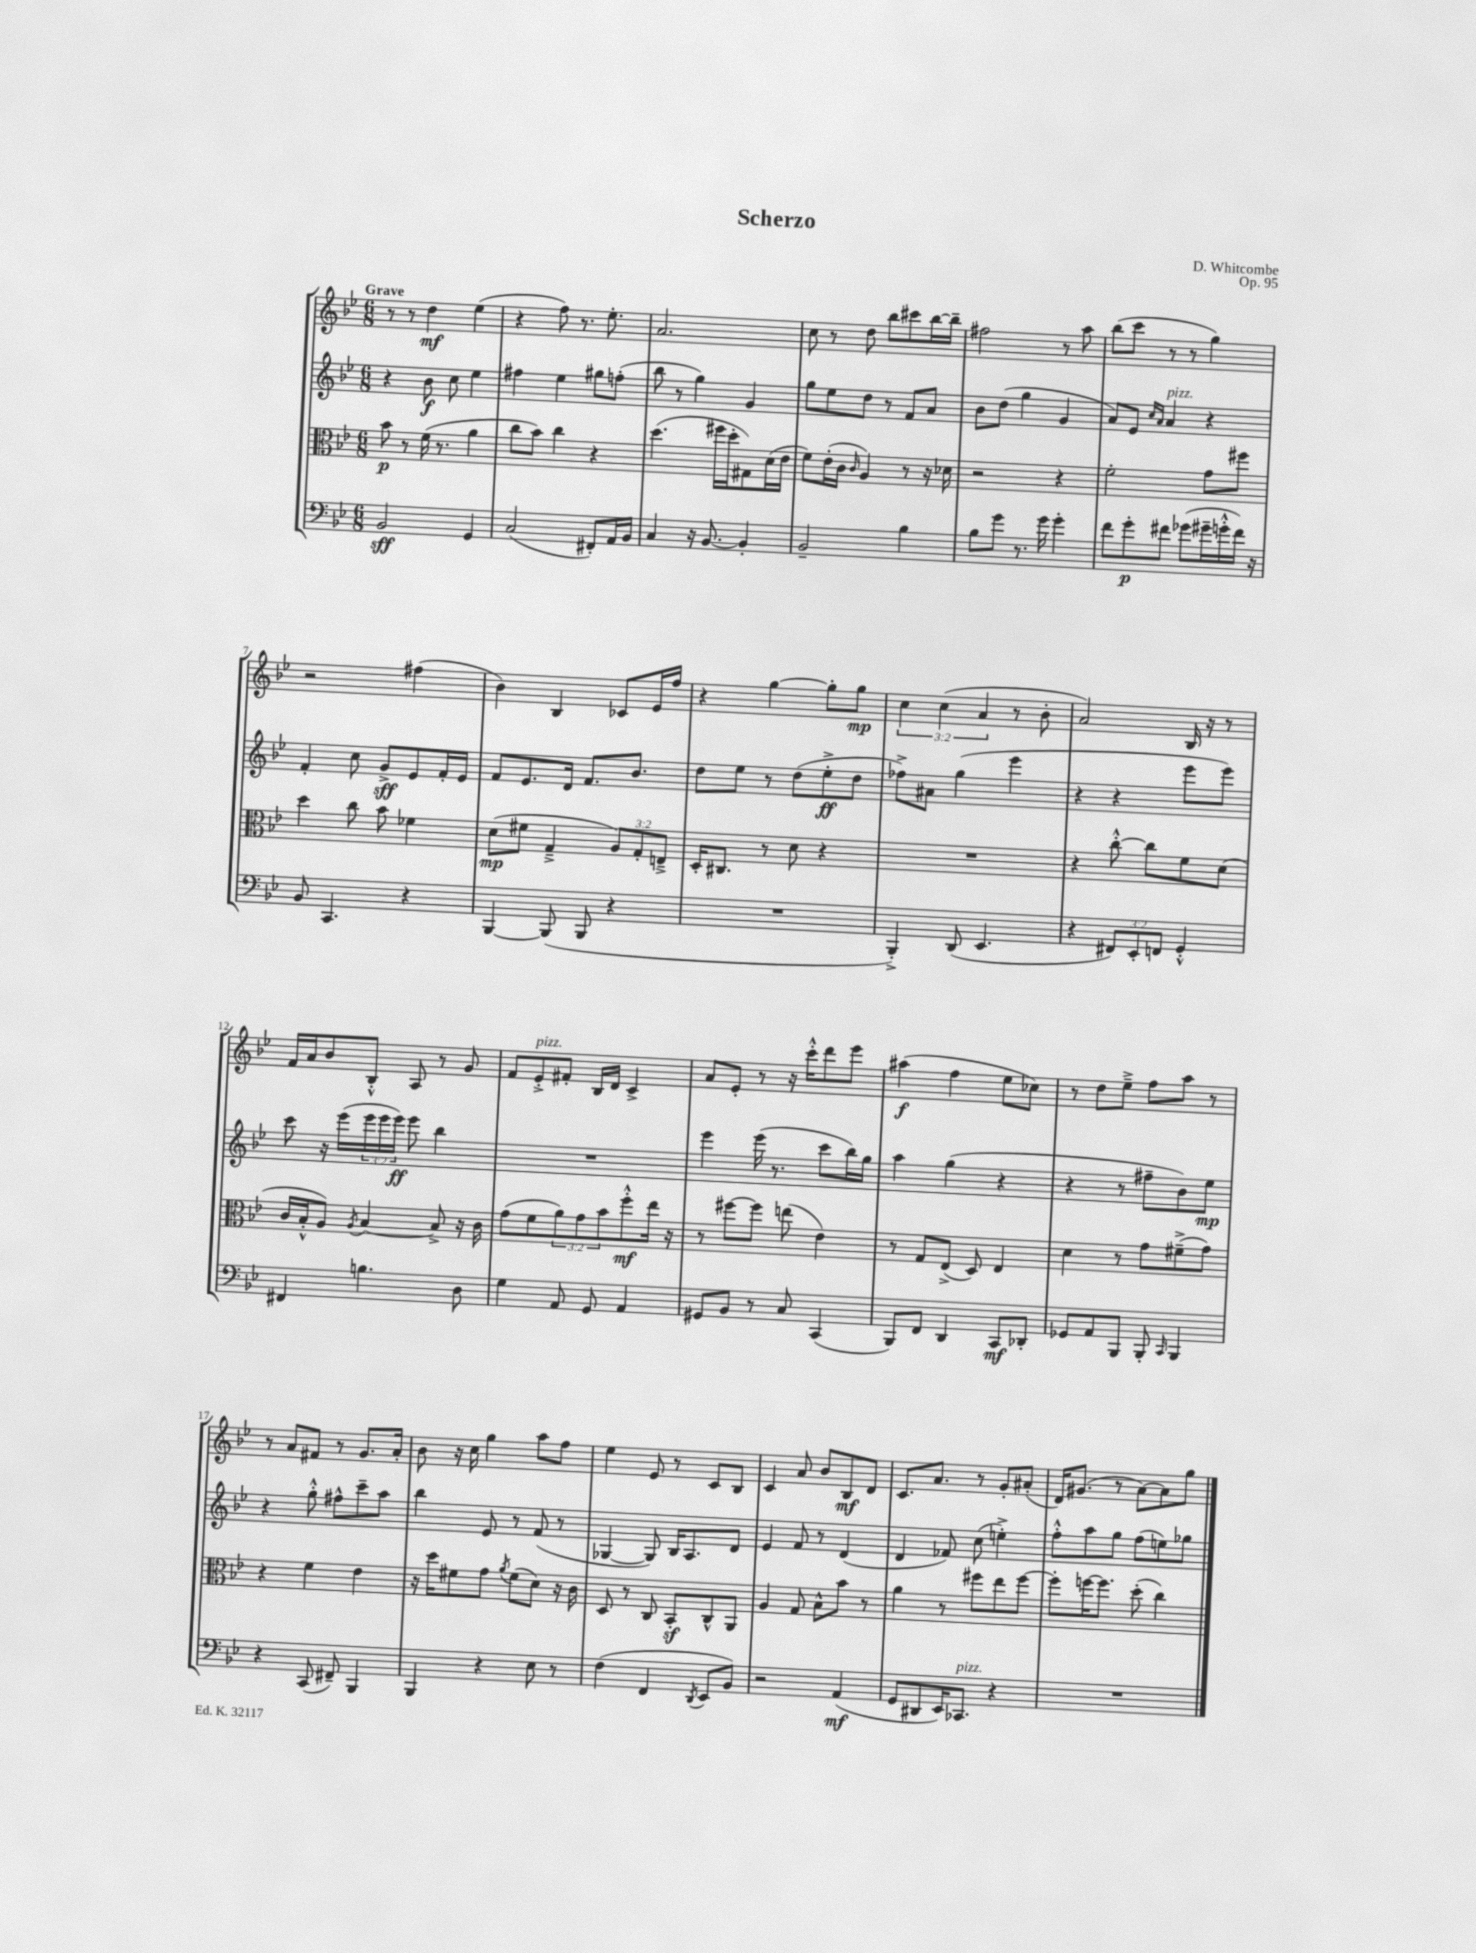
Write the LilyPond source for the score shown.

\header { title = "Scherzo" composer = "D. Whitcombe" opus = "Op. 95" }
<<
\new StaffGroup <<
\new Staff = "s0" {
    \clef treble \key bes \major \numericTimeSignature \time 6/8 \override Staff.TupletNumber.text = #tuplet-number::calc-fraction-text \tempo "Grave"
    r8 r8 d''4\mf ees''4( |
    r4 f''8) r8. ees''8.-. |
    a'2. |
    c''8 r8 d''8 bes''8 cis'''8 bes''16~ bes''16-- |
    fis''2 r8 a''8 |
    bes''8( c'''8 r8 r8 g''4) |
    r2 fis''4( |
    bes'4) bes4 ces'8 ees'16 f''16 |
    r4 g''4~ g''8-. g''8\mp |
    \tuplet 3/2 { c''4 c''4( a'4 } r8 bes'8-. |
    a'2) bes16 r16 r8 |
    f'16 a'16 bes'8 bes8-.-^ a8 r8 g'8 |
    f'8 ees'8-.->^\markup { \italic "pizz." } fis'8-. bes16 d'16 c'4-> |
    a'8 ees'8-. r8 r16 c'''16-.-^ d'''8 ees'''8 |
    ais''4\f( f''4 ees''8 ces''8) |
    r8 d''8 ees''8---> f''8 a''8 r8 |
    r8 a'8 fis'8 r8 g'8. a'16-. |
    bes'8 r16 c''16 g''4 a''8 f''8 |
    ees''4 ees'8 r8 c'8 bes8 |
    c'4 a'8 bes'8 bes8\mf d'8 |
    c'8. a'8. r8 g'8-. ais'8-.( |
    d'16) gis'8.( r8 a'8~) a'8 g''8 \bar "|." |
}
\new Staff = "s1" {
    \clef treble \key bes \major \numericTimeSignature \time 6/8 \override Staff.TupletNumber.text = #tuplet-number::calc-fraction-text
    r4 bes'8\f c''8 ees''4 |
    fis''4 ees''4 gis''8 f''8-.( |
    bes''8 r8 g''4) g'4 |
    g''8 ees''8 d''8 r8 f'8 a'8 |
    bes'8 d''8( g''4 g'4 |
    a'8) ees'8 \grace { c''16 a'16 } a'4^\markup { \italic "pizz." } r4 |
    f'4-. c''8 g'8->\sff ees'8 f'16-. ees'16 |
    f'8 ees'8. d'16 f'8. bes'8. |
    d''8 ees''8 r8 d''8( ees''8-.->\ff d''8 |
    fes''8->) ais'8 g''4( ees'''4 |
    r4 r4 ees'''8 ees'''8) |
    c'''8 r16 ees'''16( \tuplet 3/2 { ees'''16 ees'''16 ees'''16\ff) } ees'''8 bes''4 |
    R2. |
    ees'''4 ees'''16( r8. c'''8 bes''16) g''16 |
    a''4 g''4( r4 |
    r4 r8 fis''8-- bes'8) ees''8\mp |
    r4 g''8-.-^ fis''8-^ c'''8-- a''8 |
    bes''4 ees'8 r8 f'8( r8 |
    ges4~ ges8) bes16 a8. d'8 |
    ees'4 f'8 r8 d'4( |
    d'4 fes'8) c''8( e''4-.->) |
    f''8-.-^ a''8 g''8 f''8( e''8) ges''8 \bar "|." |
}
\new Staff = "s2" {
    \clef alto \key bes \major \numericTimeSignature \time 6/8 \override Staff.TupletNumber.text = #tuplet-number::calc-fraction-text
    bes'8\p r8 f'16( r8. a'4 |
    c''8 bes'8) c''4 r4 |
    d''4.( fis''16 d''16-. gis8) d'16( ees'16 |
    f'8) ees'16-.( c'16 \grace { c'16 } a4) r8 r16 des'16 |
    r2 r4 |
    f'2-. g'8 fis''8 |
    d''4 c''8 bes'8 fes'4 |
    d'8\mp( fis'8 g4---> \tuplet 3/2 { a8) g8-. e8---> } |
    d16-. cis8. r8 d'8 r4 |
    R2. |
    r4 c''8~-.-^ c''8 f'8 d'8( |
    c'16 bes16-.-^ a8) \acciaccatura { a8 } bes4~ bes8-> r16 c'16 |
    g'8( f'8 \tuplet 3/2 { a'8) g'8 bes'8 } f''8-.-^\mf ees''16 r16 |
    r8 fis''8~ fis''8 e''8( ees'4) |
    r8 g8 ees8->( d8) ees4 |
    d'4 r8 g'8 fis'8--->( g'8) |
    r4 f'4 ees'4 |
    r16 d''16 fis'8 g'8 \acciaccatura { a'8 } fis'8( d'8) r16 c'16 |
    d8 r8 c8 bes,8-.\sf c8-^ a,8 |
    a4 g8 bes8-^ bes'8 r8 |
    a'4 r8 fis''8 ees''8 fis''8~ |
    fis''8-. f''16~ f''8. d''8-.( c''4) \bar "|." |
}
\new Staff = "s3" {
    \clef bass \key bes \major \numericTimeSignature \time 6/8 \override Staff.TupletNumber.text = #tuplet-number::calc-fraction-text
    bes,2\sff g,4 |
    c2( fis,8-.) a,16 bes,16 |
    c4 r16 bes,8.~ bes,4-. |
    bes,2-- bes4 |
    bes8 g'8 r8. g'16 g'4-. |
    f'8 g'8-.\p fis'8 ges'8( gis'16-- g'16-.-^ fis'16) r16 |
    bes,8 c,4. r4 |
    bes,,4~ bes,,8( bes,,8 r4 |
    R2. |
    bes,,4-.->) d,8( ees,4. |
    r4 \tuplet 3/2 { fis,8) ees,8-. f,8 } g,4-.-^ |
    fis,4 b4. d8 |
    g4 a,8 g,8 a,4 |
    gis,8 bes,8 r8 c8 c,4( |
    bes,,8) f,8 d,4 c,8\mf des,8-. |
    ges,8 a,8 bes,,8 bes,,8-. \grace { c,16 } bes,,4 |
    r4 c,8( fis,8--) bes,,4 |
    bes,,4 r4 ees8 r8 |
    f4( f,4 \acciaccatura { d,8 } ees,8 bes,8) |
    r2 a,4\mf( |
    g,8 dis,8 ees,16) ces,8.^\markup { \italic "pizz." } r4 |
    R2. \bar "|." |
}
>>
>>
